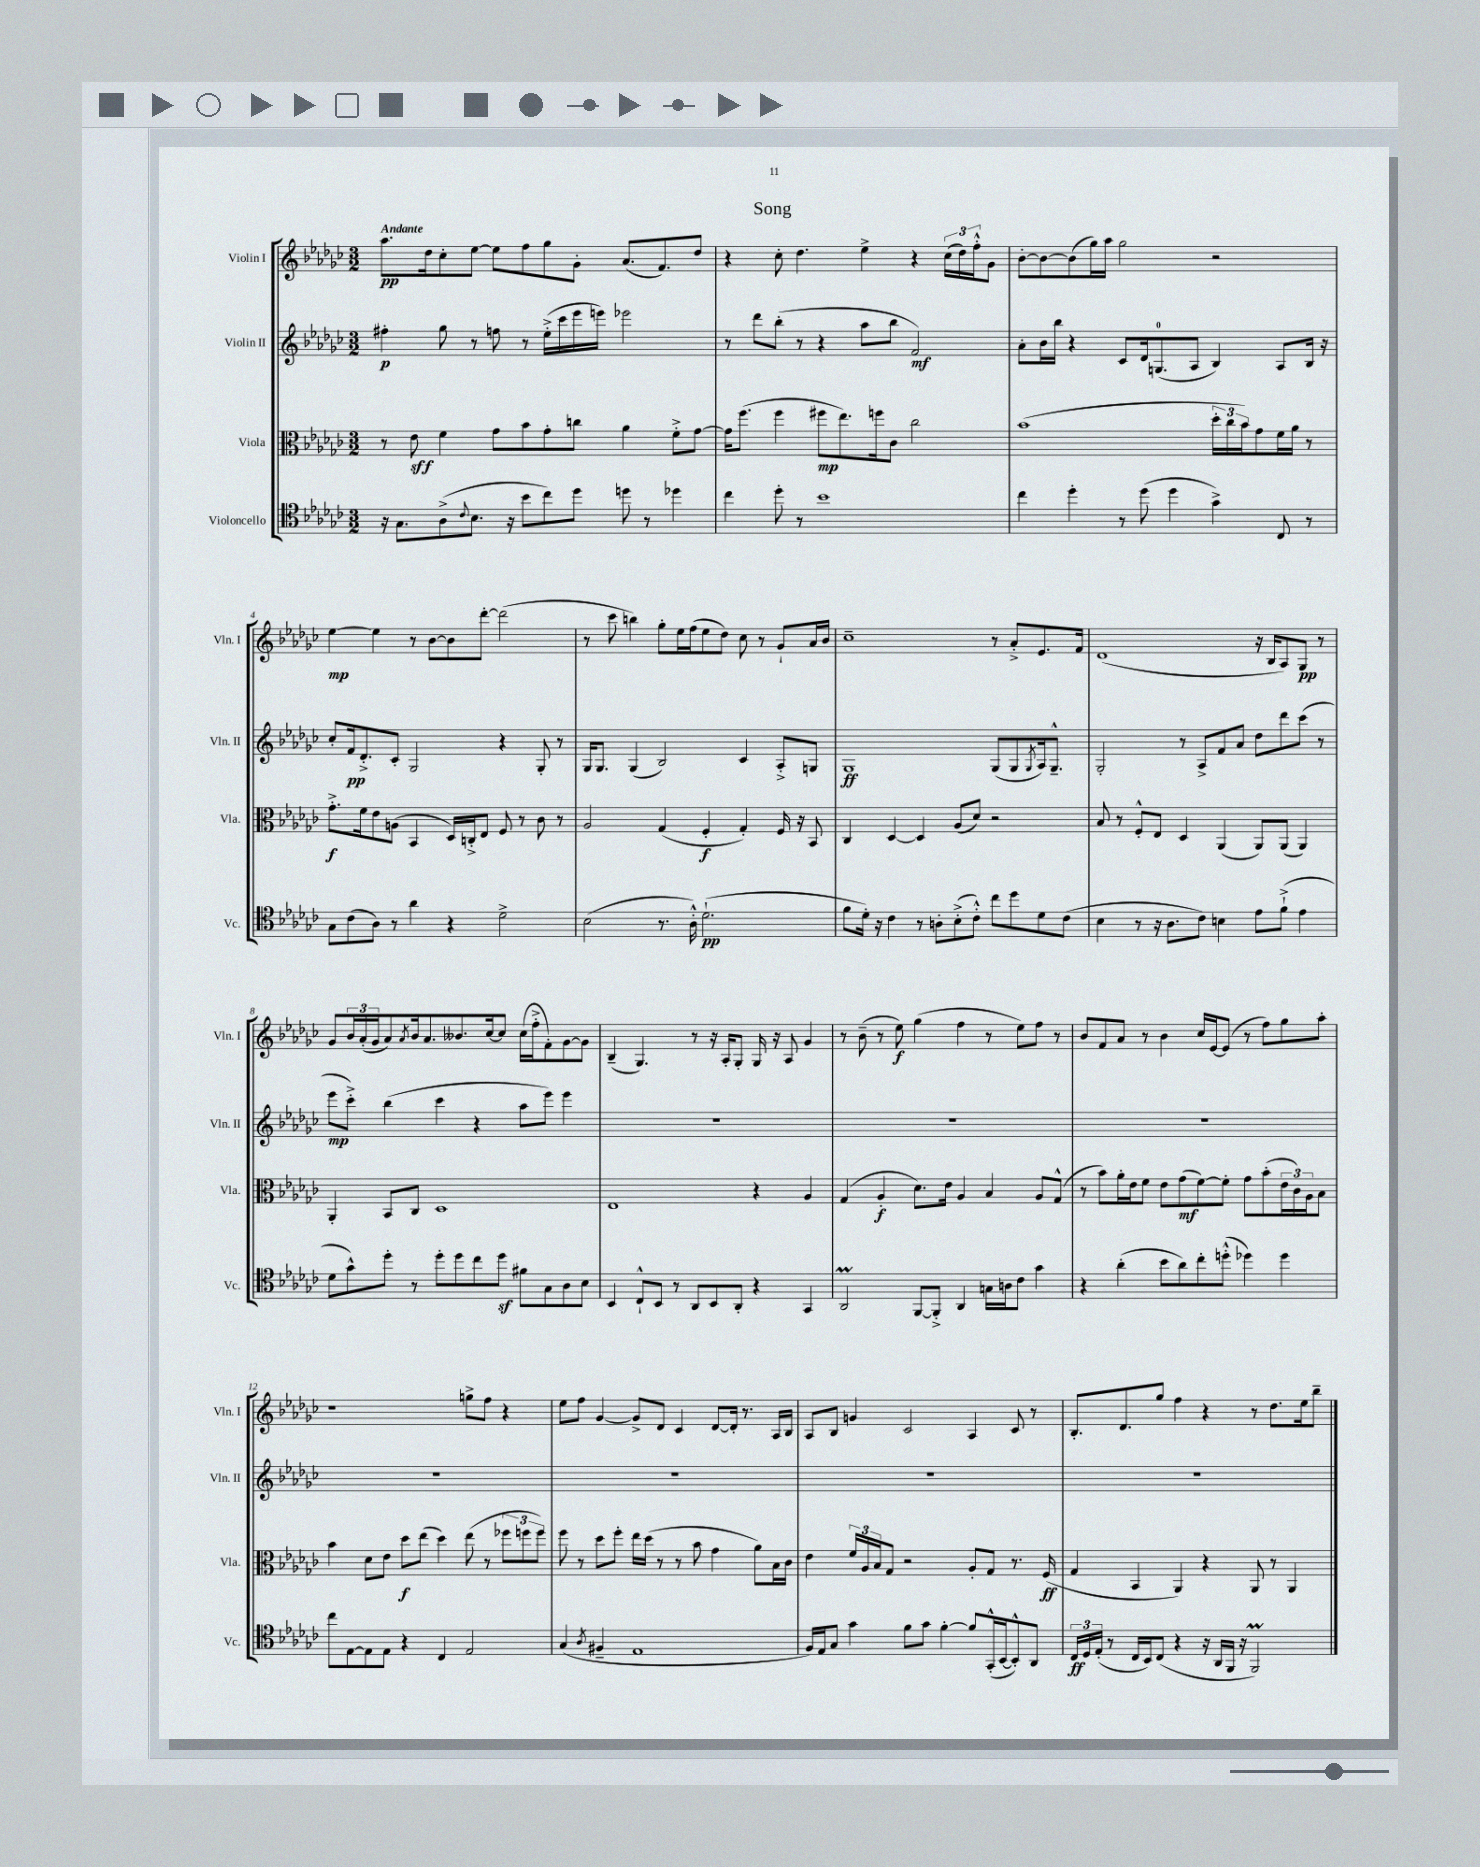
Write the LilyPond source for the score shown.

\header { title = "Song" }
<<
\new StaffGroup <<
\new Staff = "s0" \with { instrumentName = "Violin I" shortInstrumentName = "Vln. I" } {
    \clef treble \key ges \major \numericTimeSignature \time 3/2 \tempo "Andante"
    aes''8.\pp des''16 ces''8-. ees''8~ ees''8 f''8 ges''8 ges'8-. aes'8.( f'8.) des''8 |
    r4 ces''8-. des''4. ees''4-> r4 \tuplet 3/2 { ces''16( des''16) f''16-.-^ } ges'8 |
    bes'8~-. bes'8~ bes'8( ges''16) aes''16 ges''2 r2 |
    ees''4~\mp ees''4 r8 bes'8~ bes'8 des'''8~-. des'''2( |
    r8 ces'''8 b''4) ges''8-. ees''16 f''16( ees''8 des''8) ces''8 r8 ges'8-! aes'16 bes'16 |
    ces''1-- r8 aes'8-.-> ees'8. f'16 |
    des'1( r16 bes16 aes8) ges8\pp r8 |
    ges'8 \tuplet 3/2 { bes'16 aes'16-.( ges'16 } aes'8) \acciaccatura { aes'8 } bes'16 aes'8. beses'8. ces''16~ ces''8 ces''16( f''16-.-> f'8-.) ges'8~ ges'8 |
    bes4--( ges4.) r8 r16 aes16-. ges8-. ges16 r16 aes8 ges'4 |
    r8 bes'8--( r8 ees''8\f) ges''4( f''4 r8 ees''8) f''8 r8 |
    bes'8 f'8 aes'8 r8 bes'4 ces''16 ees'16~ ees'8( r8 f''8) ges''8 aes''8-. |
    r1 g''8-> f''8 r4 |
    ees''8 f''8 ges'4~ ges'8-> des'8 ces'4 des'8~ des'16-. r8. aes16 bes16 |
    aes8 bes8 g'4 ces'2 aes4 ces'8 r8 |
    bes8.-. des'8. ges''8 f''4 r4 r8 des''8. ees''16 bes''8-- \bar "|." |
}
\new Staff = "s1" \with { instrumentName = "Violin II" shortInstrumentName = "Vln. II" } {
    \clef treble \key ges \major \numericTimeSignature \time 3/2
    fis''4-.\p ges''8 r8 f''8 r8 ees''16-.->( ces'''16 ees'''16 e'''16) ees'''2 |
    r8 des'''8 bes''8-.( r8 r4 aes''8 bes''8 f'2\mf) |
    aes'8-. bes'16 bes''16 r4 ces'8 des'16 g8.-0( aes8 bes4) aes8 bes16 r16 |
    ces''8-. f'16\pp des'8.-.-> ces'8-. ges2 r4 ges8-. r8 |
    ges16 ges8. ges4( bes2) ces'4 aes8-.-> g8 |
    ges1\ff ges8( ges8 \acciaccatura { ges8 } aes16) ges8.---^ |
    ges2-. r8 aes8-> f'8 aes'8 des''8 des'''8 ces'''8( r8 |
    ees'''8\mp ces'''8-.->) bes''4( ces'''4 r4 aes''8 ees'''8) ees'''4 |
    R1. |
    R1. |
    R1. |
    R1. |
    R1. |
    R1. |
    R1. \bar "|." |
}
\new Staff = "s2" \with { instrumentName = "Viola" shortInstrumentName = "Vla." } {
    \clef alto \key ges \major \numericTimeSignature \time 3/2
    r8 ees'8\sff f'4 ges'8 bes'8 ges'8-. c''8 aes'4 f'8-.-> ges'8~ |
    ges'16 f''8.( f''4 fis''8\mp ees''8.) f''16 ces'8 ces''2 |
    bes'1( \tuplet 3/2 { des''16-. ces''16 bes'16) } ges'8 f'16 aes'16 r8 |
    ges'8.-.->\f f'16 ees'8 a8( bes,4 des16) c16-.-> ees8 f8 r8 ces'8 r8 |
    aes2 ges4( f4-.\f ges4-.) f16 r16 bes,8 |
    ces4 des4~ des4 aes8( des'8) r2 |
    bes8 r8 f8-.-^ ees8 des4 aes,4( aes,8) aes,8( aes,4) |
    aes,4-. bes,8 ces8 des1 |
    ees1 r4 aes4 |
    ges4( aes4-.\f des'8.) ees'16 aes4 bes4 aes8 ges8-^( |
    r8 bes'8) aes'16-. ees'16 f'8 ees'8 ges'8\mf( f'8~) f'8-. ges'8 bes'8-.( \tuplet 3/2 { ees'16 ces'16) aes16 } bes8 |
    bes'4 des'8 ees'8 des''8\f ees''8( des''4) ees''8( r8 \tuplet 3/2 { fes''8 f''8 f''8) } |
    f''8 r8 des''8 f''8-. ees''16 des''16( r8 r8 bes'8 ges'4 aes'8) bes16 ces'16 |
    ees'4 \tuplet 3/2 { f'16 aes16 bes16 } ges8 r2 aes8-. ges8 r8. f16\ff( |
    ges4 bes,4 aes,4) r4 aes,8 r8 aes,4 \bar "|." |
}
\new Staff = "s3" \with { instrumentName = "Violoncello" shortInstrumentName = "Vc." } {
    \clef tenor \key ges \major \numericTimeSignature \time 3/2
    r16 ges8. aes8->( \appoggiatura { ces'8 } bes8. r16 bes'8 ces''8) des''8 d''8 r8 des''4 |
    ces''4 des''8-. r8 bes'1 |
    ces''4 des''4-. r8 des''8( des''4 ges'4->) ces8 r8 |
    ges8 ces'8( aes8) r8 aes'4 r4 des'2-> |
    bes2( r8. aes16-.-^) des'2.-!\pp( |
    f'8 des'16-.) r16 ces'4 r8 a8-. bes8-.->( ces'8-.-^) ces''8 des''8 des'8 ces'8( |
    bes4 r8 r16 aes8. ces'8) b4 ees'8 f'8-!->( ees'4 |
    des'8 ges'8-^) des''8-. r8 des''8-. des''8 ces''8 des''8\sf fis'8 ges8 aes8 bes8 |
    bes,4 ces8-!-^ bes,8 r8 aes,8 bes,8 aes,8-. r4 ges,4 |
    aes,2\prall f,8~ f,8-.-> aes,4 g16 a16 ces'8 ges'4 |
    r4 aes'4-.( bes'8 aes'8) ces''8-. d''8-.-^( des''4) des''4 |
    ces''8 ees8~ ees8 ees8 r4 ces4 ees2 |
    ges4( \acciaccatura { aes8 } fis4-- ees1 |
    f16) ees16 ges8 ges'4 f'8 ges'8 f'4~-. f'8 ges,16-.-^( bes,16~ bes,8-.-^) aes,8 |
    \tuplet 3/2 { ces16\ff des16 ees16-.( } r8 ces16 bes,16) ces8( r4 r16 aes,16 f,16 r16 f,2\prall) \bar "|." |
}
>>
>>
